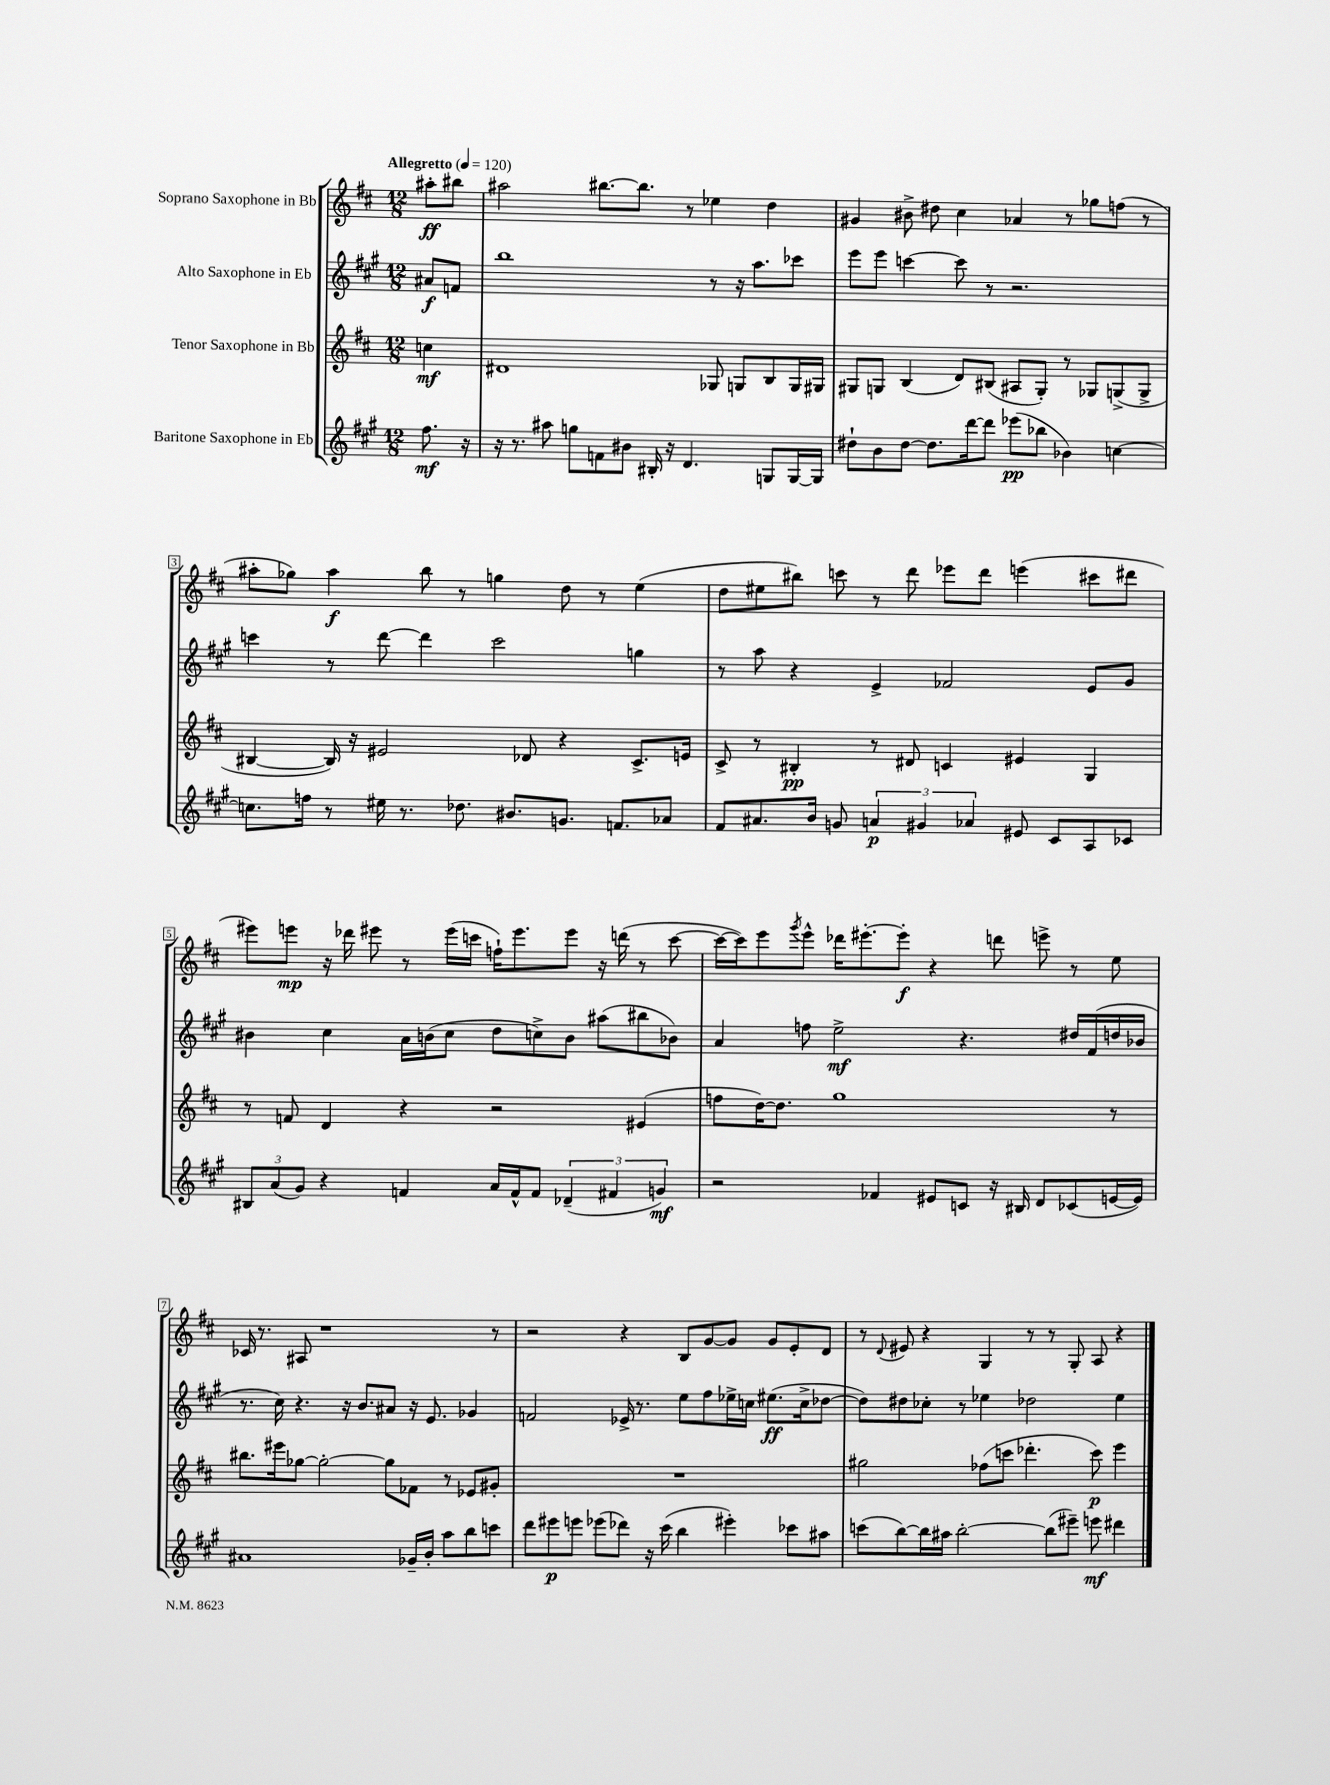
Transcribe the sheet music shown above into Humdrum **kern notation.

**kern	**dynam	**kern	**dynam	**kern	**dynam	**kern	**dynam
*part4	*part4	*part3	*part3	*part2	*part2	*part1	*part1
*staff4	*staff4	*staff3	*staff3	*staff2	*staff2	*staff1	*staff1
*I"Baritone Saxophone in Eb	*	*I"Tenor Saxophone in Bb	*	*I"Alto Saxophone in Eb	*	*I"Soprano Saxophone in Bb	*
*clefG2	*	*clefG2	*	*clefG2	*	*clefG2	*
*k[f#c#g#]	*	*k[f#c#]	*	*k[f#c#g#]	*	*k[f#c#]	*
*M12/8	*	*M12/8	*	*M12/8	*	*M12/8	*
*MM120	*	*MM120	*	*MM120	*	*MM120	*
=	=	=	=	=	=	=	=
!	!	!	!	!	!	!LO:TX:a:B:t=Allegretto	!
8.ff#\	mf	4ccn\	mf	8a#X/L	f	8aa#X'\L	ff
.	.	.	.	8fn/J	.	8bb#X\J	.
16r	.	.	.	.	.	.	.
=1	=1	=1	=1	=1	=1	=1	=1
16r	.	1d#X	.	1bb	.	2aa#X\	.
8.r	.	.	.	.	.	.	.
8aa#X\	.	.	.	.	.	.	.
8ggn\L	.	.	.	.	.	.	.
8fn\	.	.	.	.	.	[8.bb#X\L	.
8b#X\J	.	.	.	.	.	.	.
.	.	.	.	.	.	8.bb#\J]	.
16B#X'/	.	.	.	.	.	.	.
16r	.	.	.	.	.	.	.
4.d/	.	.	.	.	.	8r	.
.	.	8G-X/	.	8r	.	4ee-X\	.
.	.	8Gn/L	.	16r	.	.	.
.	.	.	.	8.aa\L	.	.	.
8Gn/L	.	8B/	.	.	.	4dd\	.
[16G/L	.	16G/L	.	8ccc-X\J	.	.	.
16G/JJ]	.	16G#X/JJ	.	.	.	.	.
=2	=2	=2	=2	=2	=2	=2	=2
8dd#X`\L	.	8G#X/L	.	8eee\L	.	4g#X/	.
8b\	.	8Gn/J	.	8eee\J	.	.	.
[8dd#\J	.	(4B/	.	[4cccn\	.	8b#X^\	.
8.dd#\L]	.	.	.	.	.	8dd#X\	.
.	.	8d/L)	.	8ccc\]	.	4cc#\	.
[16ddd\k	.	.	.	.	.	.	.
8ddd\J]	.	(8B#X/J	.	8r	.	.	.
(8eee-X\L	pp	8A#X/L	.	2.r	.	4a-X/	.
8bb-X\J	.	8G'/J)	.	.	.	.	.
4b-X\)	.	8r	.	.	.	8r	.
.	.	8G-X/L	.	.	.	8gg-X\L	.
[4ccn\	.	(8Gn^/	.	.	.	(8ffn\J	.
.	.	8G^/J	.	.	.	8r	.
!!LO:LB:g=z
=3	=3	=3	=3	=3	=3	=3	=3
8.ccn\L]	.	[4B#X/	.	4cccn\	.	8aa#X'\L	.
.	.	.	.	.	.	8gg-X\J)	.
16ffn\Jk	.	.	.	.	.	.	.
8r	.	16B#/])	.	8r	.	4aa#\	f
.	.	16r	.	.	.	.	.
16ee#X\	.	2e#X/	.	[8ddd\	.	.	.
8.r	.	.	.	.	.	.	.
.	.	.	.	4ddd\]	.	8bb\	.
8.dd-X\	.	.	.	.	.	8r	.
.	.	.	.	2ccc\	.	4ggn\	.
8.b#X/L	.	.	.	.	.	.	.
.	.	8d-X/	.	.	.	.	.
8.gn/J	.	4r	.	.	.	8dd\	.
.	.	.	.	.	.	8r	.
8.fn/L	.	.	.	.	.	.	.
.	.	8.c#^/L	.	4ggn\	.	(4ee\	.
8a-X/J	.	.	.	.	.	.	.
.	.	16en/Jk	.	.	.	.	.
=4	=4	=4	=4	=4	=4	=4	=4
8f#/L	.	8c#^/	.	8r	.	8dd\L	.
8.a#X/	.	8r	.	8aa\	.	8ee#X\	.
.	.	4B#X'/	pp	4r	.	8bb#X\J)	.
16b/Jk	.	.	.	.	.	.	.
8gn/	.	.	.	.	.	8cccn\	.
6an/	p	8r	.	4e^/	.	8r	.
.	.	8d#X/	.	.	.	8ddd\	.
6g#X/	.	.	.	.	.	.	.
.	.	4cn/	.	2f-X/	.	8eee-X\L	.
6a-X/	.	.	.	.	.	.	.
.	.	.	.	.	.	8ddd\J	.
8e#X/	.	4e#X/	.	.	.	(4eeen\	.
8c#/L	.	.	.	.	.	.	.
8A/	.	4G/	.	8e/L	.	8ccc#X\L	.
8c-X/J	.	.	.	8g#/J	.	8ddd#X\J	.
!!LO:LB:g=z
=5	=5	=5	=5	=5	=5	=5	=5
12B#X/L	.	8r	.	4b#X\	.	8eee#X\L)	.
(12a/	.	.	.	.	.	.	.
.	.	8fn/	.	.	.	8eeen\J	mp
12g#/J)	.	.	.	.	.	.	.
4r	.	4d/	.	4cc#\	.	16r	.
.	.	.	.	.	.	16ddd-X\	.
.	.	.	.	.	.	8eee#X\	.
4fn/	.	4r	.	16a\LL	.	8r	.
.	.	.	.	(16bn\J	.	.	.
.	.	.	.	8cc#\J	.	(16eee#\LL	.
.	.	.	.	.	.	16cccn\JJ	.
16a/LL	.	2r	.	8dd\L	.	16ffn`\KL)	.
16f^^/J	.	.	.	.	.	8.eee#\	.
8f/J	.	.	.	8ccn^\)	.	.	.
(6d-X~/	.	.	.	8b\J	.	8eee#\J	.
.	.	.	.	(8aa#X\L	.	16r	.
6f#X/	.	.	.	.	.	.	.
.	.	.	.	.	.	(16dddn\	.
.	.	(4e#X/	.	8bb#X\	.	8r	.
6gn/)	mf	.	.	.	.	.	.
.	.	.	.	8b-X\J)	.	[8ccc\	.
=6	=6	=6	=6	=6	=6	=6	=6
2r	.	8ffn\L	.	4a/	.	16ccc\LL_	.
.	.	.	.	.	.	16ccc\J])	.
.	.	[16dd\K)	.	.	.	8eee\	.
.	.	8.dd\J]	.	.	.	.	.
.	.	.	.	.	.	8qggg/	.
.	.	.	.	8ffn\	.	8eee^^\J	.
.	.	1gg	.	2ee^\	mf	16ddd-X\KL	.
.	.	.	.	.	.	[8.eee#X'\	.
4f-X/	.	.	.	.	.	.	.
.	.	.	.	.	.	8eee#'\J]	f
8e#X/L	.	.	.	.	.	4r	.
8cn/J	.	.	.	4.r	.	.	.
16r	.	.	.	.	.	8dddn\	.
16B#X/	.	.	.	.	.	.	.
8d/L	.	.	.	.	.	8eeen^\	.
(8c-X/	.	.	.	16dd#X/LL	.	8r	.
.	.	.	.	(16f#/	.	.	.
[16en/L	.	8r	.	16ddn/	.	8ee\	.
16e/JJ])	.	.	.	16b-X/JJ	.	.	.
!!LO:LB:g=z
=7	=7	=7	=7	=7	=7	=7	=7
1a#X	.	8.bb#X\L	.	8.r	.	16c-X/	.
.	.	.	.	.	.	8.r	.
.	.	16eee#X\k	.	16cc#\)	.	.	.
.	.	[8gg-X\J	.	4.r	.	8A#X/	.
.	.	2gg-'\_	.	.	.	1r	.
.	.	.	.	16r	.	.	.
.	.	.	.	8.b/L	.	.	.
.	.	8gg-\L]	.	8a#X/J	.	.	.
16g-X~/LL	.	8f-X\J	.	16r	.	.	.
16b'/JJ	.	.	.	8.e/	.	.	.
8aa\L	.	8r	.	.	.	.	.
8bb\	.	8e-X/L	.	4g-X/	.	.	.
8cccn\J	.	8g#X'/J	.	.	.	8r	.
=8	=8	=8	=8	=8	=8	=8	=8
8ddd\L	.	1.r	.	2fn/	.	2r	.
8eee#X\	p	.	.	.	.	.	.
8eeen\J	.	.	.	.	.	.	.
(8eee-X\L	.	.	.	.	.	.	.
8ddd-X\J)	.	.	.	16e-X^/	.	4r	.
.	.	.	.	8.r	.	.	.
16r	.	.	.	.	.	.	.
(16ccc#\	.	.	.	.	.	.	.
4bb\	.	.	.	8ee\L	.	8B/L	.
.	.	.	.	8ff#\	.	[8g/	.
4eee#X'\)	.	.	.	16ee-X^\L	.	8g/J]	.
.	.	.	.	16ccn\JJ	.	.	.
.	.	.	.	(8.ee#X\L	ff	8g/L	.
8ccc-X\L	.	.	.	.	.	8e'/	.
.	.	.	.	16cc^\k	.	.	.
8aa#X\J	.	.	.	[8dd-X\J	.	8d/J	.
=9	=9	=9	=9	=9	=9	=9	=9
(8cccn\L	.	2gg#X\	.	8dd-\L])	.	8r	.
.	.	.	.	.	.	8qqd/	.
[8bb\)	.	.	.	8dd#X\	.	8e#X/	.
16bb\L]	.	.	.	8cc-X'\J	.	4r	.
16aa#X\JJ	.	.	.	.	.	.	.
[2bb'\	.	.	.	8r	.	.	.
.	.	(8ff-X\L	.	4ee-X\	.	4G/	.
.	.	8cccn\J	.	.	.	.	.
.	.	4.ddd-X'\	.	2dd-X\	.	8r	.
(8bb\L]	.	.	.	.	.	8r	.
8eee#X~\J)	.	.	.	.	.	8G'/	.
8eeen\	mf	8ccc\)	p	.	.	8A/	.
4ddd#X\	.	4eee\	.	4ee-\	.	4r	.
==	==	==	==	==	==	==	==
*-	*-	*-	*-	*-	*-	*-	*-
